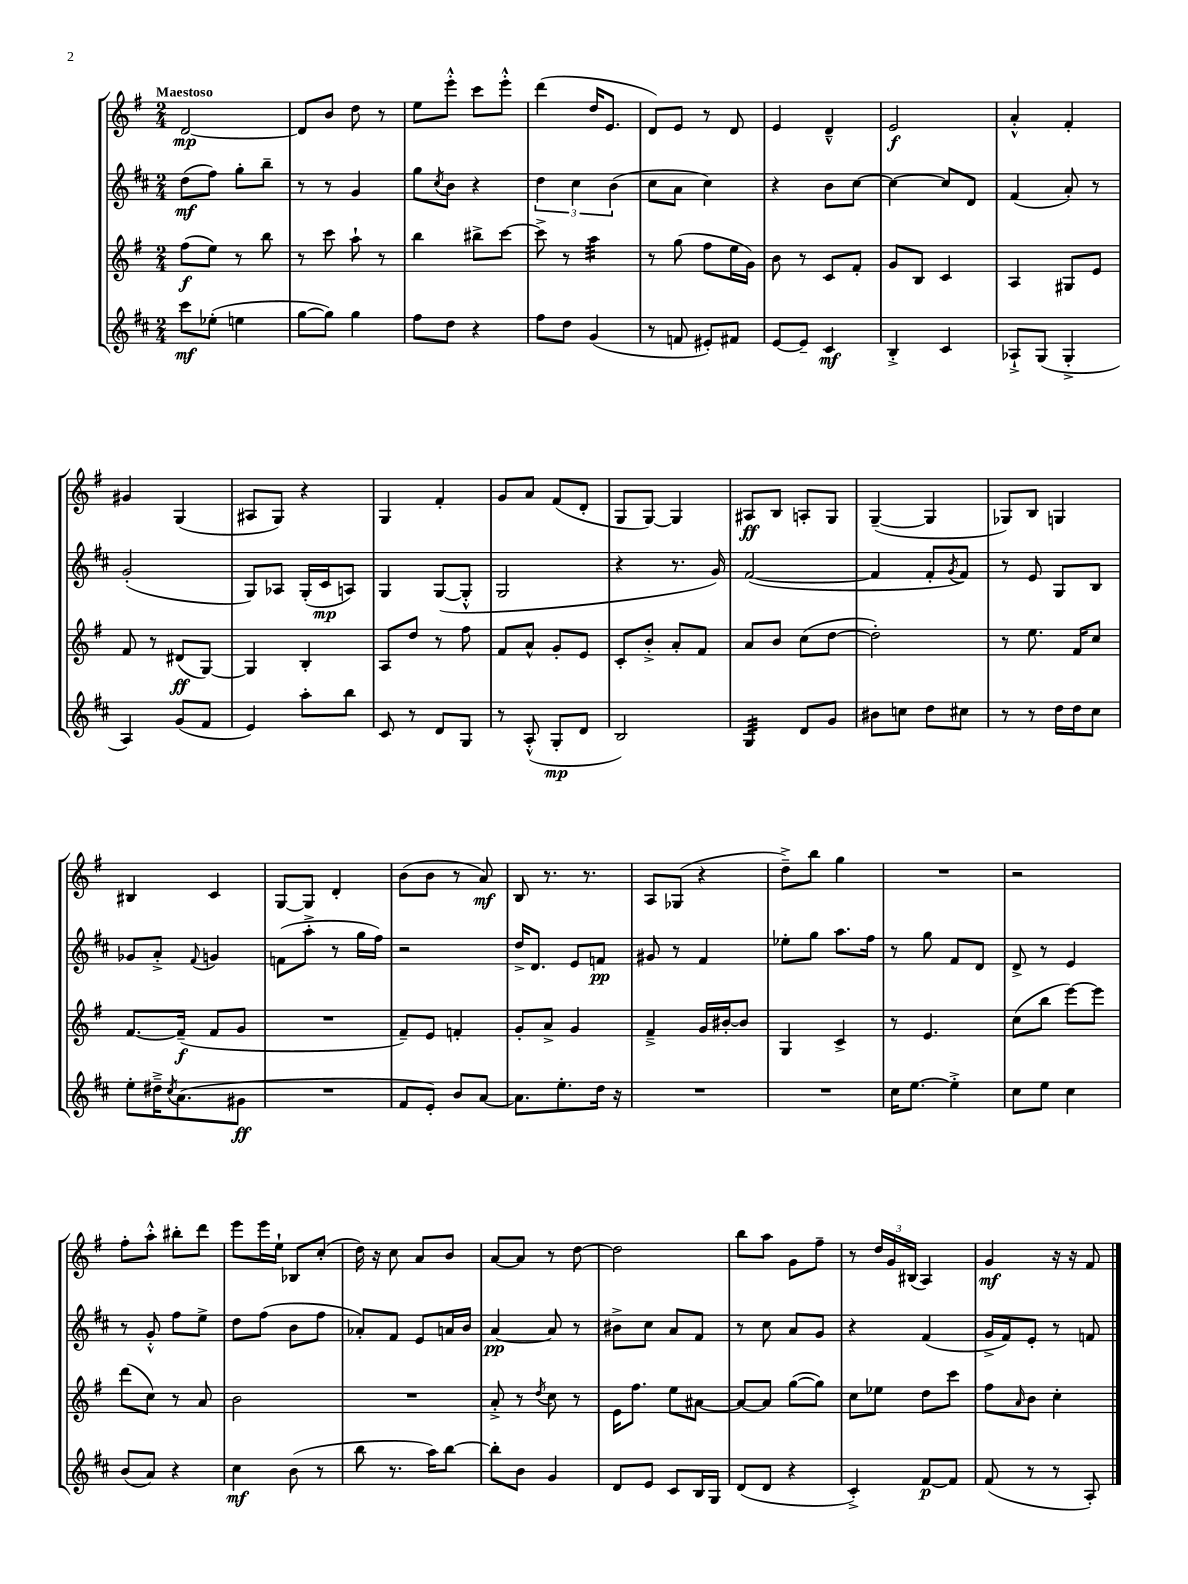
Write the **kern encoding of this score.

**kern	**kern	**kern	**kern
*staff4	*staff3	*staff2	*staff1
*clefG2	*clefG2	*clefG2	*clefG2
*k[f#c#]	*k[f#]	*k[f#c#]	*k[f#]
*M2/4	*M2/4	*M2/4	*M2/4
8ccc#	(8ff#	(8dd	[2d
(8ee-'	8ee)	8ff#)	.
4ee	8r	8gg'	.
.	8bb	8bb~	.
=	=	=	=
[8gg	8r	8r	8d]
8gg])	8ccc	8r	8b
4gg	8aa`	4g	8dd
.	8r	.	8r
=	=	=	=
8ff#	4bb	8gg	8ee
.	.	8qcc#	.
8dd	.	8b	8eee'^^
4r	8bb#^	4r	8ccc
.	[8ccc	.	8eee'^^
=	=	=	=
8ff#	8ccc^]	6dd	(4ddd
8dd	8r	.	.
.	.	6cc#	.
(4g	4aa	.	16dd
.	.	.	8.e
.	.	(6b	.
=	=	=	=
8r	8r	8cc#	8d)
8f	(8gg	8a	8e
8e#')	8ff#	4cc#)	8r
8f#	16ee	.	8d
.	16g)	.	.
=	=	=	=
[8e	8b	4r	4e
8e~]	8r	.	.
4c#	8c	8b	4d~^^
.	8f#'	[8cc#	.
=	=	=	=
4B'^	8g	4cc#_	2e
.	8B	.	.
4c#	4c	8cc#]	.
.	.	8d	.
=	=	=	=
8A-`^	4A	(4f#	4a'^^
(8G	.	.	.
4G'^	8G#	8a')	4f#'
.	8e	8r	.
=	=	=	=
4A)	8f#	(2g'	4g#
.	8r	.	.
(8g	(8d#	.	(4G
8f#	[8G)	.	.
=	=	=	=
4e)	4G]	8G)	8A#
.	.	8A-	8G)
8aa'	4B'	(16G'	4r
.	.	16c#	.
8bb	.	8A)	.
=	=	=	=
8c#	8A	4G	4G
8r	8dd	.	.
8d	8r	([8G	4f#'
8G	8ff#	8G'^^]	.
=	=	=	=
8r	8f#	2G	8g
(8A'^^	8a^^	.	8a
8G'	8g'	.	(8f#
8d	8e	.	8d'
=	=	=	=
2B)	8c'	4r	8G
.	8b'^	.	[8G)
.	8a'	8.r	4G]
.	8f#	.	.
.	.	16g)	.
=	=	=	=
4G	8a	([2f#	8A#
.	8b	.	8B
8d	(8cc	.	8A'
8g	[8dd	.	8G
=	=	=	=
8b#	2dd'])	4f#]	([4G~
8cc	.	.	.
8dd	.	8f#'	4G]
.	.	8qg	.
8cc#	.	8f#)	.
=	=	=	=
8r	8r	8r	8G-)
8r	8.ee	8e	8B
16dd	.	8G	4G
16dd	16f#	.	.
8cc#	8cc	8B	.
=	=	=	=
8ee'	[8.f#	8g-	4B#
16dd#~^	.	8a'^	.
8qcc#	.	.	.
(8.a	(16f#~]	.	.
.	.	8qqf#	.
.	8f#	4g	4c
8g#	8g	.	.
=	=	=	=
2r	2r	(8f	[8G
.	.	8aa'^	8G]
.	.	8r	4d'
.	.	16gg	.
.	.	16ff#)	.
=	=	=	=
8f#	8f#~)	2r	(8b
8e')	8e	.	8b
8b	4f'	.	8r
[8a	.	.	8a)
=	=	=	=
8.a]	8g'	16dd^	8B
.	.	8.d	.
.	8a^	.	8.r
8.ee'	.	.	.
.	4g	8e	.
.	.	.	8.r
16dd	.	8f	.
16r	.	.	.
=	=	=	=
2r	4f#~^	8g#	8A
.	.	8r	(8G-
.	16g	4f#	4r
.	[16b#'	.	.
.	8b#]	.	.
=	=	=	=
2r	4G	8ee-'	8dd~^)
.	.	8gg	8bb
.	4c^	8.aa	4gg
.	.	16ff#	.
=	=	=	=
16cc#	8r	8r	2r
[8.ee	.	.	.
.	4.e	8gg	.
4ee'^]	.	8f#	.
.	.	8d	.
=	=	=	=
8cc#	(8cc	8d^	2r
8ee	8bb	8r	.
4cc#	[8eee)	4e	.
.	8eee]	.	.
=	=	=	=
(8b	(8ddd	8r	8ff#'
8a)	8cc)	8g'^^	8aa'^^
4r	8r	8ff#	8bb#'
.	8a	8ee^	8ddd
=	=	=	=
4cc#	2b	8dd	8eee
.	.	(8ff#	16eee
.	.	.	16ee`
(8b	.	8b	8B-
8r	.	8ff#	(8cc'
=	=	=	=
8bb	2r	8a-')	16dd)
.	.	.	16r
8.r	.	8f#	8cc
.	.	8e	8a
16aa)	.	.	.
[8bb	.	16a	8b
.	.	16b	.
=	=	=	=
8bb']	8a'^	[4a	[8a
8b	8r	.	8a]
.	8qdd	.	.
4g	8cc	8a]	8r
.	8r	8r	[8dd
=	=	=	=
8d	16e	8b#^	2dd]
.	8.ff#	.	.
8e	.	8cc#	.
8c#	8ee	8a	.
16B	[8a#	8f#	.
16G	.	.	.
=	=	=	=
(8d	8a#_	8r	8bb
8d	8a#]	8cc#	8aa
4r	([8gg	8a	8g
.	8gg])	8g	8ff#~
=	=	=	=
4c#'^)	8cc	4r	8r
.	8ee-	.	24dd
.	.	.	24g
.	.	.	(24B#
[8f#	8dd	(4f#	4A)
8f#]	8ccc	.	.
=	=	=	=
(8f#	8ff#	16g^	4g
.	.	16f#)	.
.	16qqa	.	.
8r	8b	8e'	.
8r	4cc'	8r	16r
.	.	.	16r
8A')	.	8f	8f#
==	==	==	==
*-	*-	*-	*-
